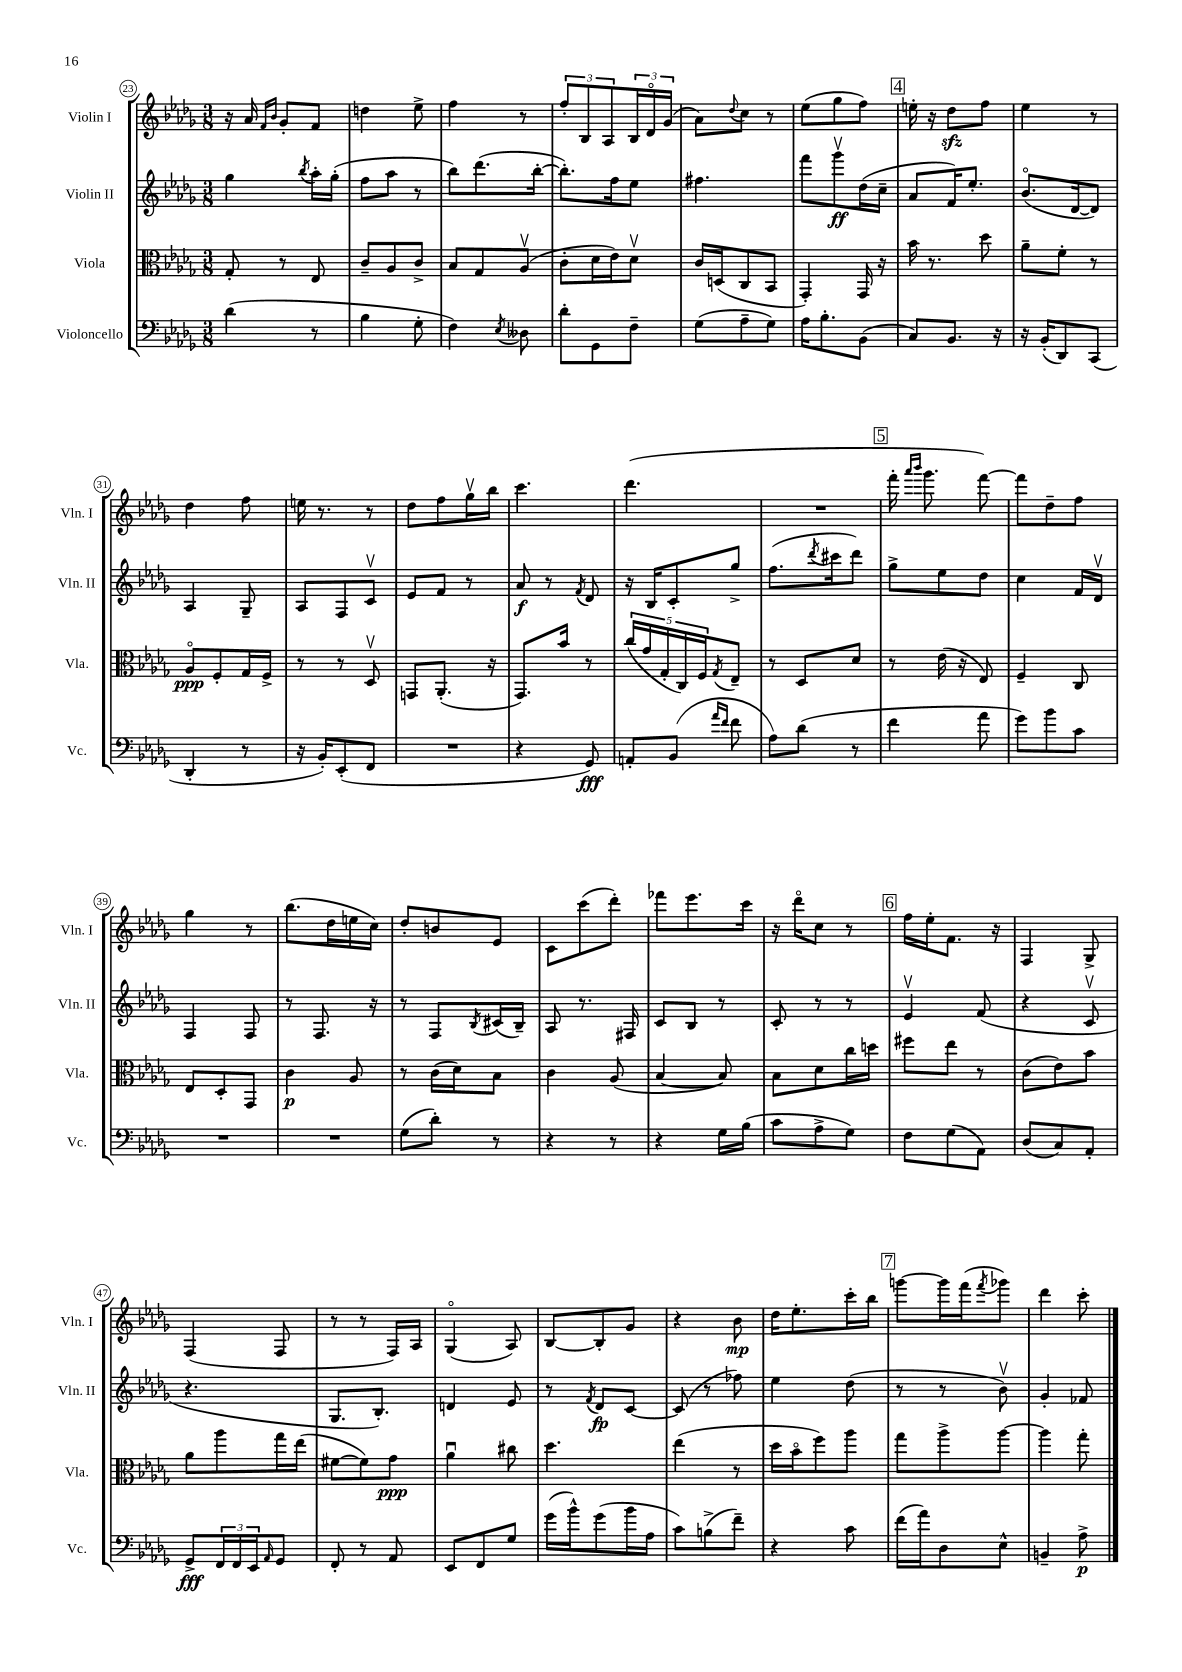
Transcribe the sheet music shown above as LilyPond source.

<<
\new StaffGroup <<
\new Staff = "s0" \with { instrumentName = "Violin I" shortInstrumentName = "Vln. I" } {
    \clef treble \key des \major \numericTimeSignature \time 3/8
    r16 aes'16 \grace { f'16 bes'16 } ges'8-. f'8 |
    d''4 ees''8-> |
    f''4 r8 |
    \tuplet 3/2 { f''8-. bes8 aes8 } \tuplet 3/2 { bes16 des'16\flageolet ges'16( } |
    aes'8) \appoggiatura { des''8 } c''8 r8 |
    ees''8( ges''8 f''8) |
    \mark \markup { \box "4" } e''16-. r16 des''8\sfz f''8 |
    ees''4 r8 |
    des''4 f''8 |
    e''16 r8. r8 |
    des''8 f''8 ges''16\upbow bes''16 |
    c'''4. |
    des'''4.( |
    R4. |
    \mark \markup { \box "5" } f'''16-. \grace { aes'''16 bes'''16 } ges'''8. f'''8~) |
    f'''8 des''8-- f''8 |
    ges''4 r8 |
    bes''8.( des''16 e''16 c''16) |
    des''8-. b'8 ees'8 |
    c'8 c'''8( des'''8-.) |
    fes'''8 ees'''8. c'''16 |
    r16 des'''16\flageolet c''8 r8 |
    \mark \markup { \box "6" } f''16 ees''16-. f'8. r16 |
    f4 ges8-> |
    f4( f8 |
    r8 r8 f16) aes16 |
    ges4\flageolet( aes8) |
    bes8~ bes8-. ges'8 |
    r4 bes'8\mp |
    des''16 ees''8.-. c'''16-. bes''16 |
    \mark \markup { \box "7" } g'''8~ g'''16 f'''16( \acciaccatura { f'''8 } ges'''8) |
    des'''4 c'''8-. \bar "|." |
}
\new Staff = "s1" \with { instrumentName = "Violin II" shortInstrumentName = "Vln. II" } {
    \clef treble \key des \major \numericTimeSignature \time 3/8
    ges''4 \acciaccatura { bes''8 } aes''16-. ges''16-.( |
    f''8 aes''8 r8 |
    bes''8) des'''8.( bes''16~-. |
    bes''8.-.) f''16 ees''8 |
    fis''4. |
    f'''8 ges'''8\upbow\ff des''16( c''16-- |
    \mark \markup { \box "4" } aes'8 f'16) ees''8.-. |
    bes'8.\flageolet( des'16~ des'8) |
    aes4 ges8-- |
    aes8 f8 c'8\upbow |
    ees'8 f'8 r8 |
    aes'8\f r8 \acciaccatura { f'8 } des'8 |
    r16 bes16 c'8-. ges''8-> |
    f''8.( \acciaccatura { des'''8 } cis'''16 des'''8) |
    \mark \markup { \box "5" } ges''8-> ees''8 des''8 |
    c''4 f'16 des'16\upbow |
    f4 f8 |
    r8 f8. r16 |
    r8 f8 \acciaccatura { bes8 } cis'16( bes16--) |
    aes8 r8. fis16 |
    c'8 bes8 r8 |
    c'8-. r8 r8 |
    \mark \markup { \box "6" } ees'4\upbow f'8( |
    r4 c'8\upbow |
    r4. |
    ges8. bes8.-.) |
    d'4 ees'8 |
    r8 \acciaccatura { f'8 } des'8\fp c'8~ |
    c'8( r8 fes''8) |
    ees''4 des''8( |
    \mark \markup { \box "7" } r8 r8 bes'8\upbow) |
    ges'4-. fes'8 \bar "|." |
}
\new Staff = "s2" \with { instrumentName = "Viola" shortInstrumentName = "Vla." } {
    \clef alto \key des \major \numericTimeSignature \time 3/8
    ges8-. r8 ees8 |
    c'8-- aes8 c'8-> |
    bes8 ges8 aes8\upbow( |
    c'8-. des'16 ees'16) des'8\upbow |
    c'16 d16( c8 bes,8 |
    ges,4-.) ges,16 r16 |
    \mark \markup { \box "4" } bes'16 r8. des''8 |
    aes'8-- f'8-. r8 |
    aes8\flageolet\ppp f8-. ges16 f16-> |
    r8 r8 des8\upbow |
    g,8 aes,8.-.( r16 |
    ges,8.) bes'16 r8 |
    \tuplet 5/4 { c''16( ges'16 ges16-. c16) f16 } \acciaccatura { ges8 } ees8-- |
    r8 des8 des'8 |
    \mark \markup { \box "5" } r8 ees'16( r16 ees8) |
    f4-- c8 |
    ees8 des8-. ges,8 |
    c'4\p aes8 |
    r8 c'16( des'16) bes8 |
    c'4 aes8( |
    bes4~ bes8) |
    bes8 des'8 c''16 d''16 |
    \mark \markup { \box "6" } fis''8 ees''8 r8 |
    c'8( ees'8) bes'8 |
    aes'8 aes''8 ges''16 ees''16( |
    fis'8~ fis'8) ges'8\ppp |
    aes'4\downbow cis''8 |
    des''4. |
    ees''4( r8 |
    des''16 bes'16\flageolet f''8) aes''8 |
    \mark \markup { \box "7" } ges''8 aes''8-> aes''8~ |
    aes''4 ges''8-. \bar "|." |
}
\new Staff = "s3" \with { instrumentName = "Violoncello" shortInstrumentName = "Vc." } {
    \clef bass \key des \major \numericTimeSignature \time 3/8
    des'4( r8 |
    bes4 ges8-. |
    f4) \acciaccatura { ees8 } deses8 |
    des'8-. ges,8 f8-- |
    ges8( aes8-- ges8) |
    aes16 bes8.-. bes,8( |
    \mark \markup { \box "4" } c8) bes,8. r16 |
    r16 bes,16-.( des,8) c,8( |
    des,4-. r8 |
    r16 bes,16-.) ees,8-.( f,8 |
    R4. |
    r4 ges,8\fff) |
    a,8-. bes,8( \grace { aes'16 f'16 } f'8 |
    aes8) des'8( r8 |
    \mark \markup { \box "5" } f'4 aes'8 |
    ges'8) bes'8 c'8 |
    R4. |
    R4. |
    ges8( des'8-.) r8 |
    r4 r8 |
    r4 ges16 bes16( |
    c'8 aes8-> ges8) |
    \mark \markup { \box "6" } f8 ges8( aes,8) |
    des8( c8) aes,8-. |
    ges,8->\fff \tuplet 3/2 { f,16 f,16 ees,16 } \grace { aes,16 } ges,8 |
    f,8-. r8 aes,8 |
    ees,8 f,8 ges8 |
    ges'16( bes'16-^) ges'8( bes'16 aes16 |
    c'8) b8->( f'8--) |
    r4 c'8 |
    \mark \markup { \box "7" } f'16( aes'16) des8 ees8-^ |
    b,4-- aes8->\p \bar "|." |
}
>>
>>
\layout { \context { \Score currentBarNumber = #23 \override BarNumber.stencil = #(make-stencil-circler 0.1 0.3 ly:text-interface::print) } }
